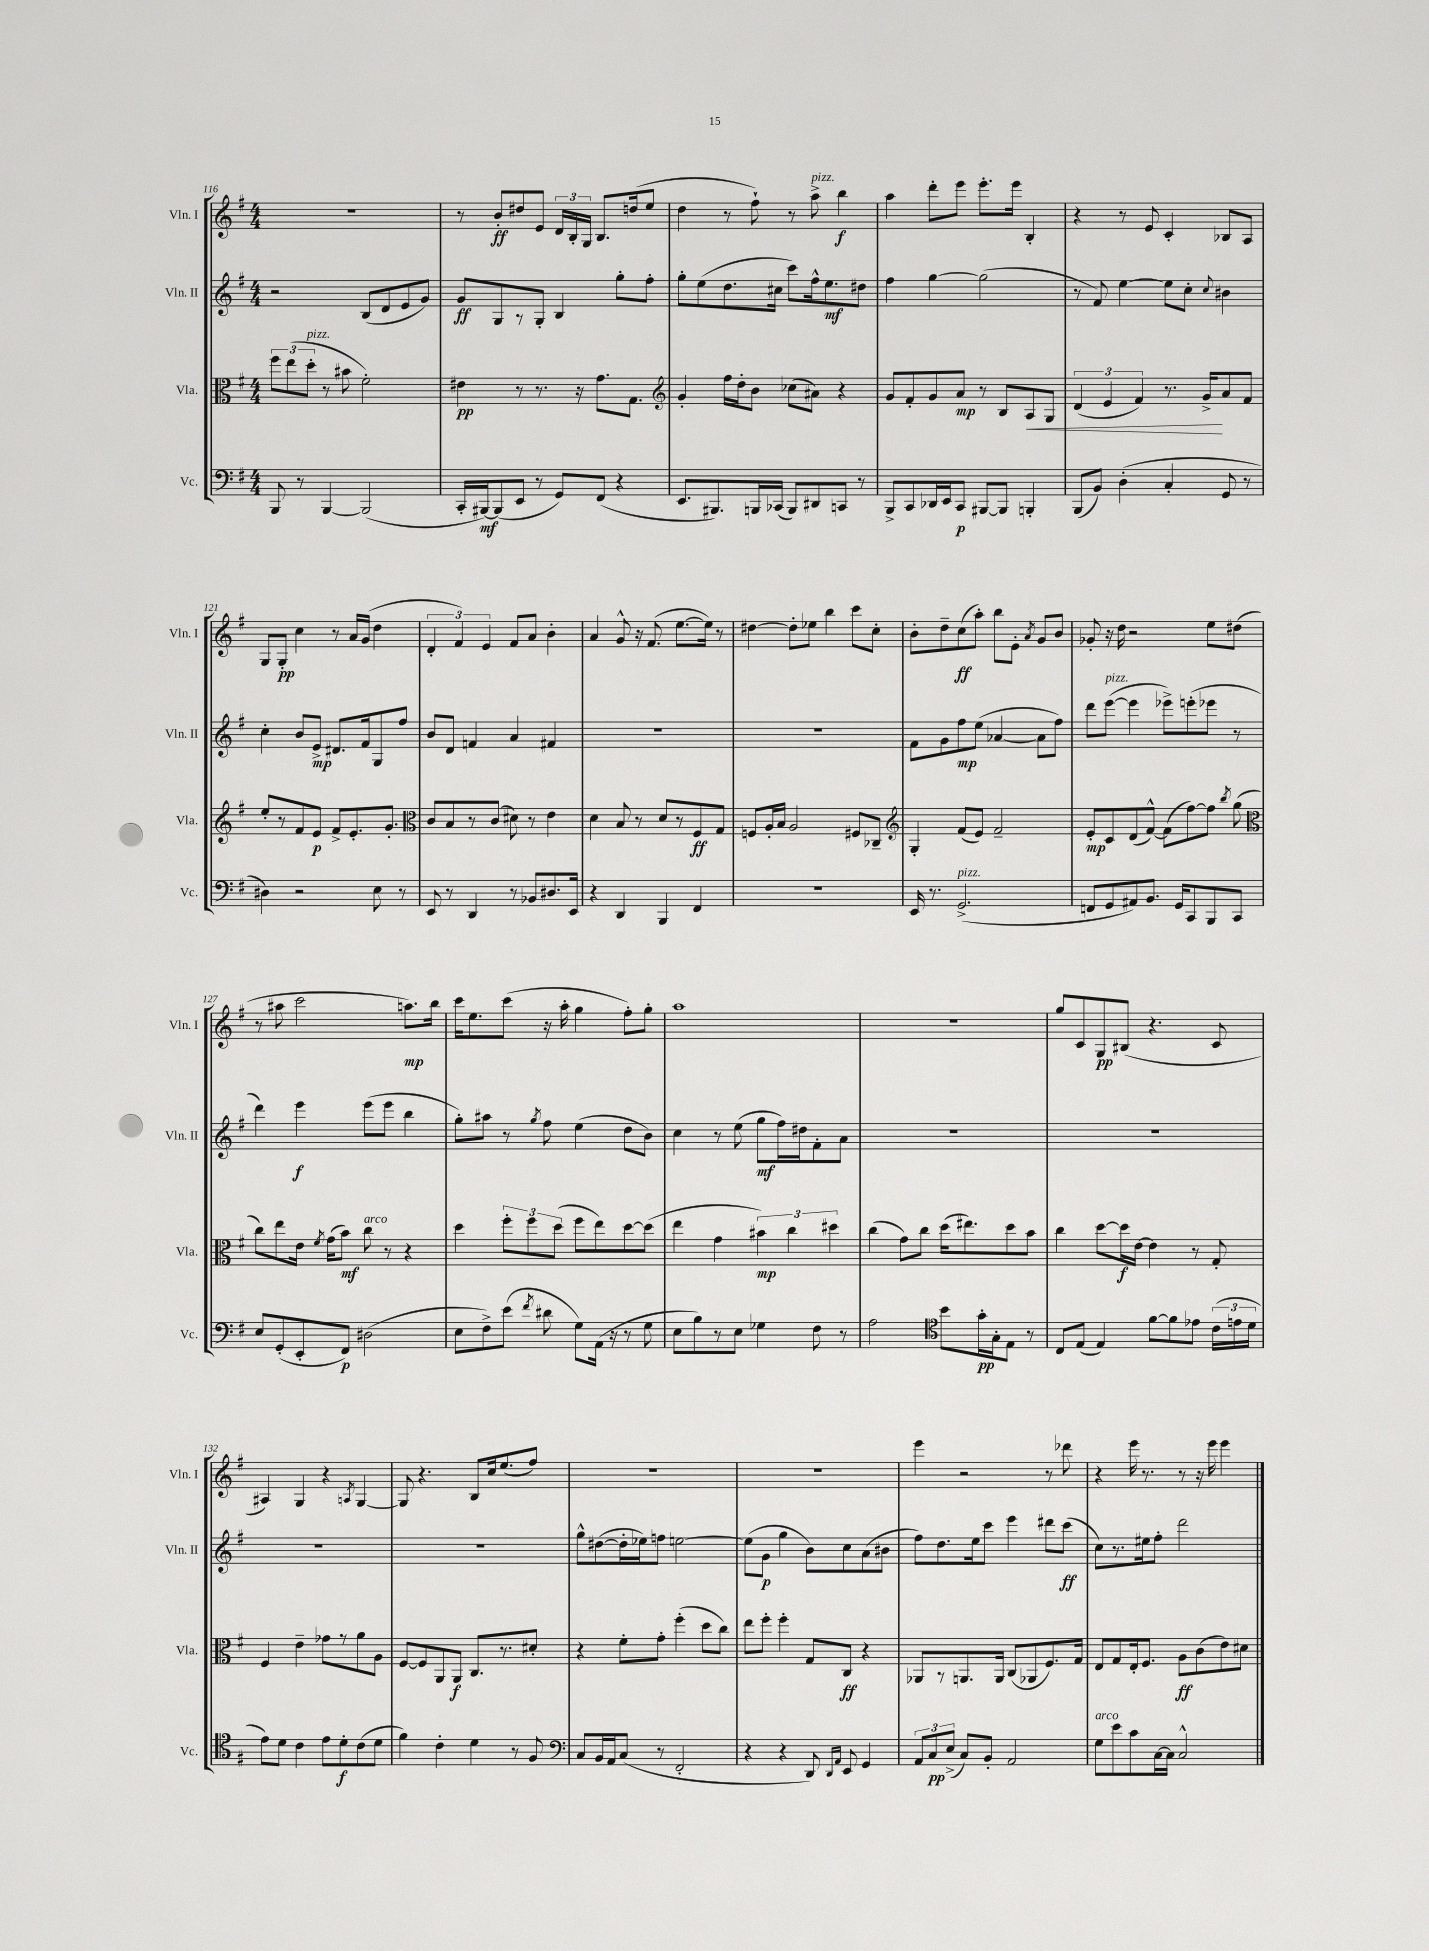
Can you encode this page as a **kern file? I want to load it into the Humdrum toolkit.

**kern	**kern	**kern	**kern
*staff4	*staff3	*staff2	*staff1
*clefF4	*clefC3	*clefG2	*clefG2
*k[f#]	*k[f#]	*k[f#]	*k[f#]
*M4/4	*M4/4	*M4/4	*M4/4
8BBB	12ff#	2r	1r
.	(12ee	.	.
8r	.	.	.
.	12dd'	.	.
[4BBB	8r	.	.
.	8b#	.	.
(2BBB]	2f#')	(8B	.
.	.	8d	.
.	.	8e	.
.	.	8g)	.
=	=	=	=
16CC'	4e#	8g	8r
[16BBB#)	.	.	.
(8BBB#]	.	8G	8b'
8EE	8r	8r	8dd#
8r	8.r	8G'	8e
8GG)	.	4B	24d
.	.	.	24B'
.	16r	.	.
.	.	.	24G
(8FF#	8.g	.	8.B
4r	.	8gg'	.
.	8.G	.	(16dd
.	.	8ff#'	8ee
=	=	=	=
*	*clefG2	*	*
8.EE	4g'	8gg'	4dd
.	.	(8ee	.
8.BBB#)	.	.	.
.	16ff#	8.dd	8r
.	16dd'	.	.
16BBB	8b	.	8ff#`)
(16CC-	.	16cc#	.
8BBB)	(8cc-	8ccc)	8r
8DD#	8a#)	16ff#^^	8aa^
.	.	8.ee	.
8CC	4r	.	4bb
8r	.	8dd#	.
=	=	=	=
8BBB^	8g	4ff#	4aa
8CC	8f#'	.	.
16DD-	8g	[4gg	8ddd'
16EE	.	.	.
8CC	8a	.	8eee
[8BBB#	8r	(2gg]	8.eee'
8BBB#]	8B	.	.
.	.	.	16eee
4BBB'	8A	.	4B'
.	8G	.	.
=	=	=	=
(8BBB	(6d	8r	4r
8BB)	.	8f#)	.
.	6e	.	.
(4D'	.	[4ee	8r
.	6f#)	.	.
.	.	.	8e
4C'	8.r	8ee]	4c'
.	.	8cc'	.
.	16g^	.	.
.	.	8qqcc	.
8GG	8a	4b#	8B-
8r	8f#	.	8A
=	=	=	=
4D#)	8ee'	4cc'	8G
.	8r	.	8G'
2r	8f#	8b	4cc
.	8e	8e^	.
.	8f#^	8.d#	8r
.	8.e'	.	16a
.	.	16f#	(16g
8E	.	8G	4dd
.	8.g'	.	.
8r	.	8ff#	.
=	=	=	=
*	*clefC3	*	*
8EE	8c	8b	6d'
8r	8B	8d	.
.	.	.	6f#)
4DD	8r	4f	.
.	.	.	6e
.	(8c	.	.
8r	8d#)	4a	8f#
8BB-	8r	.	8a
8.D#	4e	4f#	4b'
16EE	.	.	.
=	=	=	=
4r	4d	1r	4a
4DD	8B	.	8g^^
.	8r	.	16r
.	.	.	(8.f#
4BBB	8d	.	.
.	8r	.	[8.ee
4FF#	8F#	.	.
.	.	.	16ee])
.	8G	.	8r
=	=	=	=
1r	8F	1r	[4dd#
.	16A'	.	.
.	16B	.	.
.	2A	.	8dd#']
.	.	.	8ee-
.	.	.	4bb
.	8F#	.	8ccc
.	8C-~	.	8cc'
=	=	=	=
*	*clefG2	*	*
16EE	4G'	8f#	8b'
8.r	.	.	.
.	.	8g	8dd~
(2.GG^	(8f#	8ff#	(8cc
.	8e)	(8ee	8aa')
.	2f#~	[4a-	8bb
.	.	.	8e'
.	.	.	8qa
.	.	8a-]	8g
.	.	8ff#)	8b
=	=	=	=
8FF	8e'	8ddd	8g-'
8GG	8c	([8eee	16r
.	.	.	16dd
8AA#)	(8d	4eee]	2r
8.BB	[8f#^^)	.	.
.	(8f#]	8eee-^)	.
16GG	.	.	.
8CC	[8ff#)	(8eee'	.
8BBB	8ff#]	8eee-	8ee
.	8qbb	.	.
8CC	(8gg	8r	(8dd#
=	=	=	=
*	*clefC3	*	*
8E	8cc)	4ddd)	8r
(8GG'	8ee	.	8aa#
8EE'	16e	4eee	2ccc
.	8qf#	.	.
.	(16g	.	.
8FF#)	8b)	.	.
(2D#	8cc	(8eee	.
.	8r	8eee	.
.	4r	4bb	8.aa)
.	.	.	16bb
=	=	=	=
8E	4dd	8gg')	16ccc
.	.	.	8.ee
8F#^)	.	8aa#	.
(8e	12ff#'	8r	(8ccc
.	12ff#	.	.
8qf#	.	8qgg	.
8d#	.	8ff#	16r
.	(12dd	.	.
.	.	.	16aa'
8G)	8ff#	(4ee	4gg
(16AA	8ee)	.	.
16r	.	.	.
8r	[8dd	8dd	8ff#')
8G	(8dd]	8b)	8gg'
=	=	=	=
8E	4ee	4cc	1aa
8B)	.	.	.
8r	4g	8r	.
8E	.	(8ee	.
4G-	6b#)	8gg	.
.	.	16ff#)	.
.	6cc	.	.
.	.	16dd#	.
8F#	.	8f#'	.
.	6dd#	.	.
8r	.	8a	.
=	=	=	=
2A	(4cc	1r	1r
.	8g)	.	.
.	8cc	.	.
*clefC4	*	*	*
8b	(16dd	.	.
.	8.ee#)	.	.
16g'	.	.	.
16G'	.	.	.
8E	8dd	.	.
8r	8b	.	.
=	=	=	=
8C	4cc	1r	8gg
(8E	.	.	8c
4E)	[8dd	.	8G
.	16dd]	.	(8B#
.	[16e	.	.
[8f#	4e]	.	4.r
8f#]	.	.	.
8e-	8r	.	.
(24c	8G'	.	8c
24e	.	.	.
24d	.	.	.
=	=	=	=
8e)	4F#	1r	4A#)
8d	.	.	.
4c	4e~	.	4G
8e	8g-	.	4r
8d'	8r	.	.
.	.	.	8qA
(8c	8a	.	[4G
8d	8A	.	.
=	=	=	=
4f#)	[8F#	1r	8G]
.	8F#]	.	4.r
4c'	8AA	.	.
.	8AA	.	.
4d	8.C	.	8B
.	.	.	16cc
.	8.r	.	(8.ee
8r	.	.	.
8F#	8d#'	.	8ff#)
=	=	=	=
*clefF4	*	*	*
8C	4r	8gg^^	1r
16BB	.	([8dd#	.
16AA	.	.	.
(8C	8f#'	16dd#']	.
.	.	16ee-)	.
8r	8g'	8ff	.
2FF#'	(4ff#'	[2ee	.
.	8dd	.	.
.	8cc)	.	.
=	=	=	=
4r	8ee	(8ee]	1r
.	8ff#'	8g	.
4r	4ff#'	4gg	.
8DD)	8G	8b)	.
16qqDD	.	.	.
16qqAA	.	.	.
8EE	8C	8cc	.
4GG	4r	(8a	.
.	.	8b#	.
=	=	=	=
12AA	8AA-	8ff#)	4eee
12C	.	.	.
.	8r	8.dd	.
(12E^	.	.	.
8C)	8.AA	.	2r
.	.	16ee	.
8BB'	.	8ccc	.
.	16AA	.	.
2AA	(8C	4eee	.
.	8AA-	.	.
.	8.F#)	8ddd#	8r
.	.	(8ccc	8ddd-
.	16G	.	.
=	=	=	=
8G	8E	8cc)	4r
8e	8G	8.r	.
8c	16E'	.	16eee
.	8.F#	16ee#	8.r
[16C	.	8ff#'	.
16C]	.	.	.
2C^^	8A	2ddd	8r
.	(8c	.	16r
.	.	.	16eee
.	8e)	.	4eee
.	8d#	.	.
==	==	==	==
*-	*-	*-	*-
